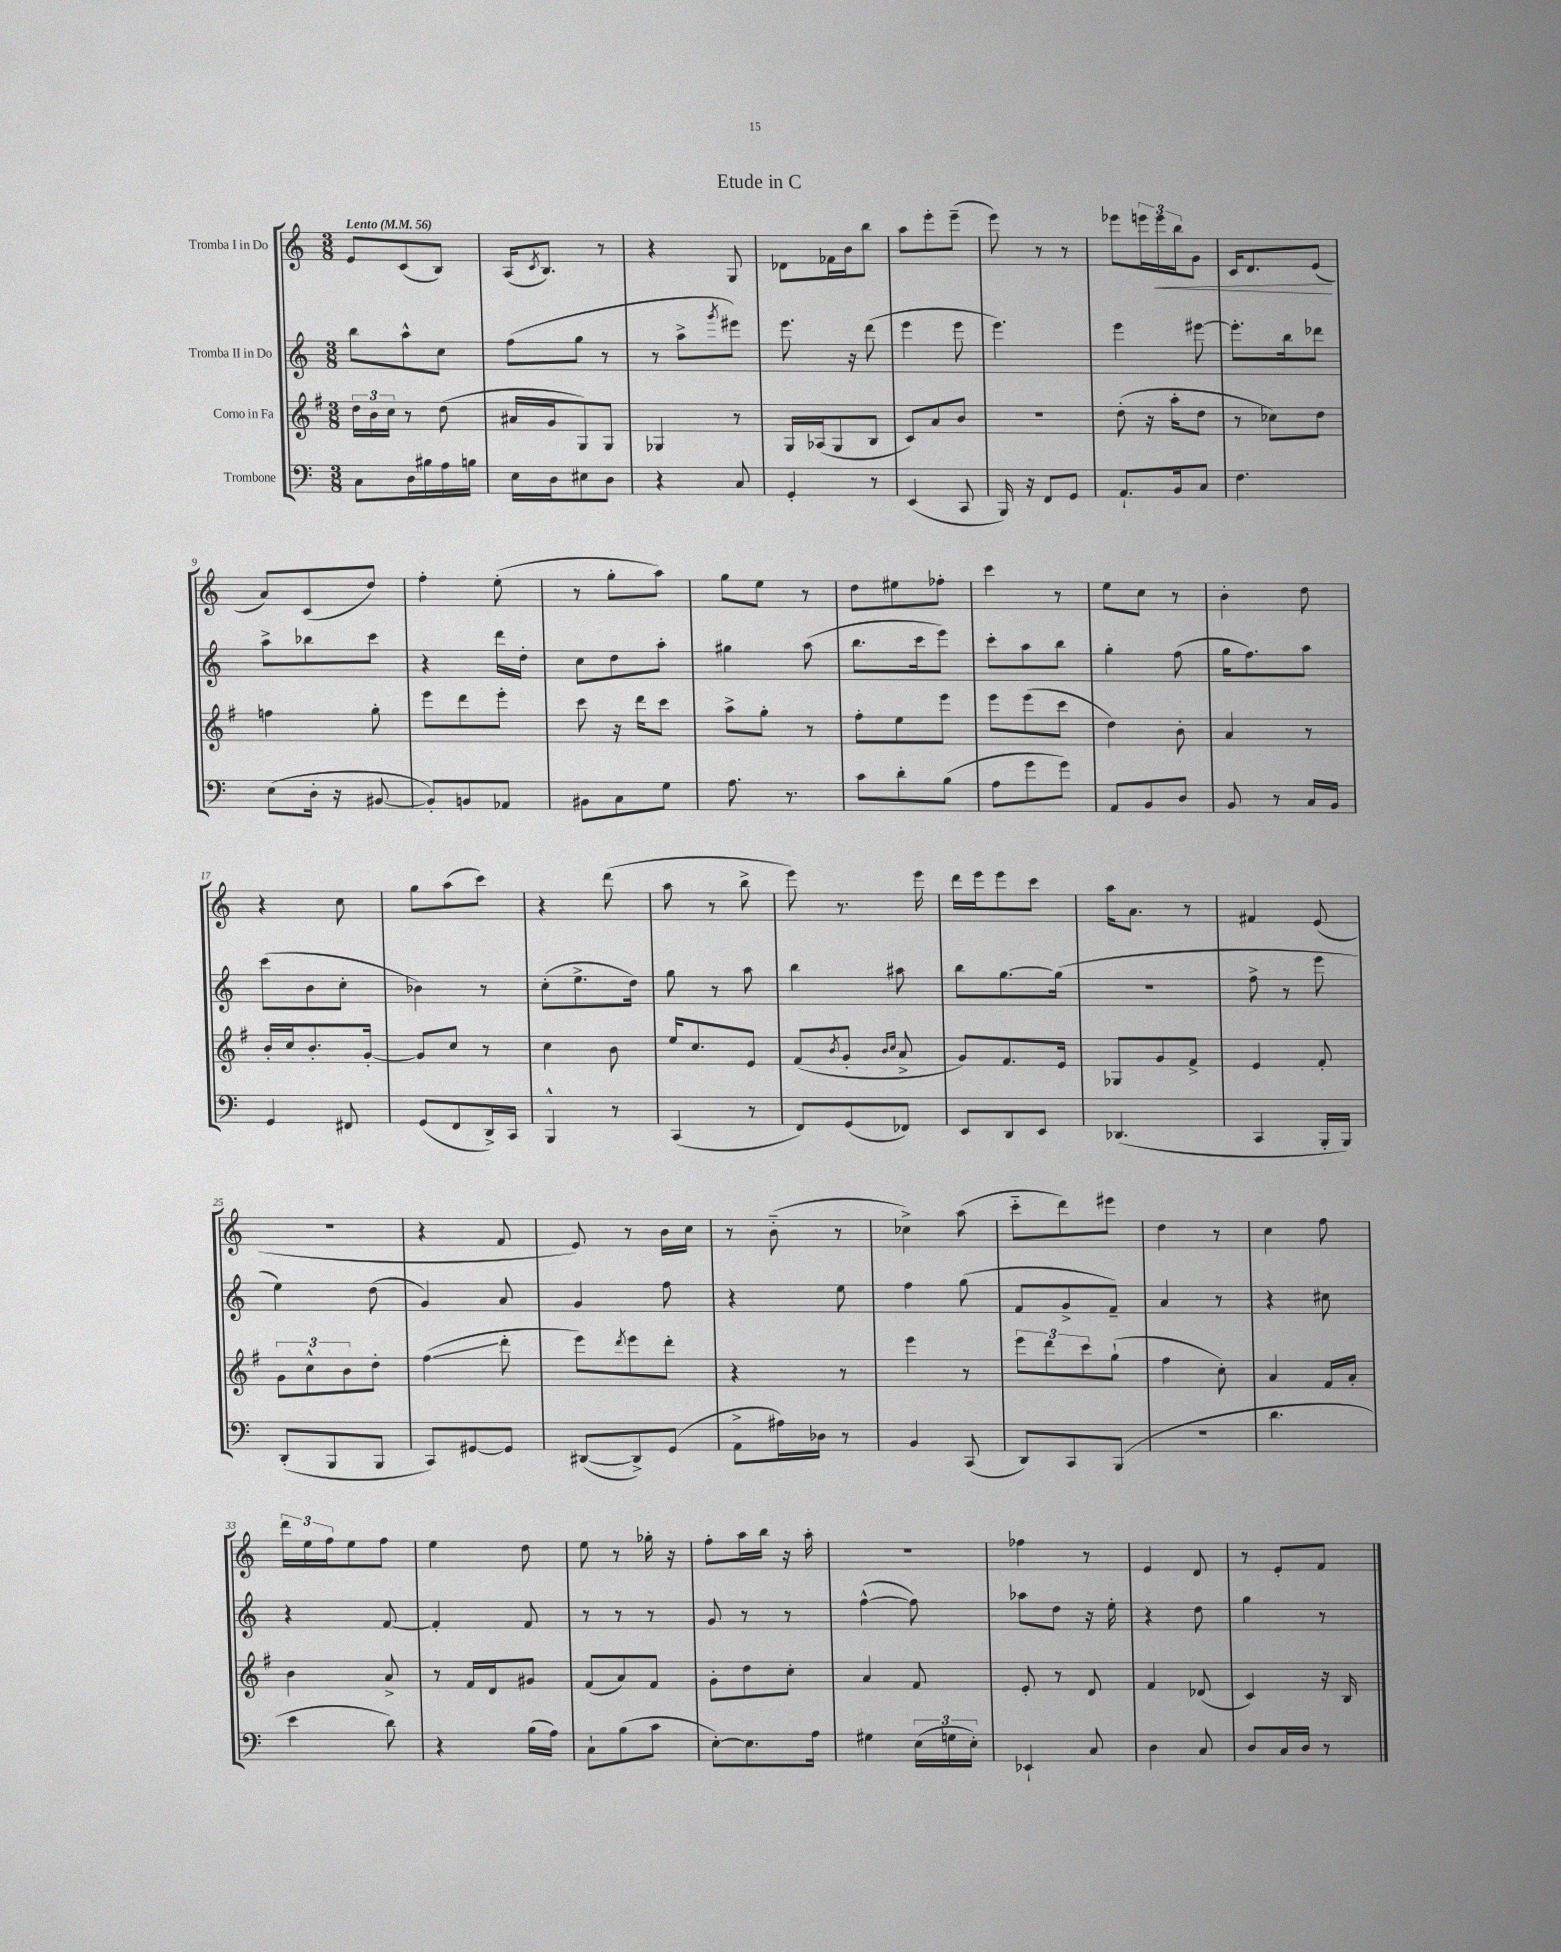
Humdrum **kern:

**kern	**kern	**kern	**kern
*staff4	*staff3	*staff2	*staff1
*clefF4	*clefG2	*clefG2	*clefG2
*k[]	*k[f#]	*k[]	*k[]
*M3/8	*M3/8	*M3/8	*M3/8
*MM56	*MM56	*MM56	*MM56
8C\L	24dd\LL	8bb\L	8e/L
.	24b\	.	.
.	24cc\JJ	.	.
16D\L	8r	8aa^^\	(8c/
16B#\	.	.	.
16A\	(8dd\	8cc\J	8B/J)
16B\JJ	.	.	.
=	=	=	=
16E\LL	16a#/LL	(8ff\L	(16A/LK
.	.	.	8qc/
16D\J	16g/J	.	8.B/J)
8E#\	8G/)	8gg\J	.
8D\J	8G/J	8r	8r
=	=	=	=
4r	4G-/	8r	4r
.	.	8aa^\L	.
.	.	8qggg/	.
8C/	8r	8eee#\J)	8G/
=	=	=	=
4GG'/	16G/LL	8.eee\	8d-\L
.	(16A-/J	.	.
.	8G/	.	16f-\L
.	.	16r	16b\J
8r	8B/J	(8ddd\	8bb\J
=	=	=	=
(4EE/	8c/L)	4eee\	8aa\L
.	8a/	.	8eee'\
8CC/	8b/J	8eee\	(8eee~\J
=	=	=	=
16BBB/)	4.r	4.eee\)	8eee\)
16r	.	.	.
8FF/L	.	.	8r
8GG/J	.	.	8r
=	=	=	=
8.AA`/L	(8dd'\	4eee\	8eee-\L
.	16r	.	24eee\L
.	.	.	24eee\
16BB/k	16aa'\LK	.	.
.	.	.	24bb\J
8C/J	8dd\J	[8eee#\	8g\J
=	=	=	=
4.F\	8r	8.eee#'\]L	16c/LK
.	.	.	8.d/
.	8cc-\L)	.	.
.	.	16bb\k	.
.	8dd\J	8ddd-\J	(8e/J
=	=	=	=
(8E\L	4ff\	8aa^\L	8a/L)
16D'\Jk	.	8bb-\	(8c/
16r	.	.	.
[8BB#/	8gg'\	8ccc\J	8dd/J)
=	=	=	=
8BB#'/]L)	8eee\L	4r	4ff'\
8BB/	8ddd\	.	.
8AA-/J	8eee'\J	16ddd\LL	(8ee'\
.	.	16dd'\JJ	.
=	=	=	=
8BB#\L	8ccc\	8cc\L	8r
8C\	16r	8dd\	8gg'\L
.	16ddd\LK	.	.
8G\J	8ccc\J	8aa'\J	8aa\J)
=	=	=	=
8.A\	8aa^\L	4gg#\	8gg\L
.	8gg'\J	.	8ee\J
8.r	.	.	.
.	8r	(8aa\	8r
=	=	=	=
8c\L	8ff#'\L	8.bb\L	8dd\L
8d'\	8ee\	.	8ee#\
.	.	16ccc\k	.
(8B\J	8eee\J	8eee\J)	8ff-'\J
=	=	=	=
8A\L	8eee\L	8ccc'\L	4ccc\
8g\	(8eee\	8aa\	.
8g\J)	8ccc\J	8bb\J	8r
=	=	=	=
8AA/L	4dd\)	4gg'\	8ee\L
8BB/	.	.	8cc\J
8D/J	8b'\	(8ff\	8r
=	=	=	=
8BB/	4a/	16gg\LK	4b'\
.	.	8.ff\)	.
8r	.	.	.
16C/LL	8r	8aa\J	8dd\
16BB/JJ	.	.	.
=	=	=	=
4GG/	16b'/LL	(8ccc\L	4r
.	16cc/J	.	.
.	8.b'/	8b\	.
8FF#/	.	8cc'\J	8cc\
.	[16g'/Jk	.	.
=	=	=	=
(8GG/L	8g/]L	4b-\)	8gg\L
8FF/	8cc/J	.	(8aa\
16DD^/L)	8r	8r	8ccc\J)
16CC/JJ	.	.	.
=	=	=	=
4BBB^^/	4cc\	(8cc'\L	4r
.	.	8.ee^\	.
8r	8b\	.	(8ddd\
.	.	16dd\Jk)	.
=	=	=	=
(4CC/	16ee/LK	8gg\	8aa\
.	8.cc/	.	.
.	.	8r	8r
8r	8e/J	8aa\	8bb^\
=	=	=	=
8FF/L)	(8f#/L	4bb\	8eee\)
.	8qb/	.	.
(8GG/	8g'/J	.	8.r
.	16qqb/LL	.	.
.	16qqcc/JJ	.	.
8FF-/J)	8a^/	8aa#\	.
.	.	.	16eee\
=	=	=	=
8EE/L	8g/L)	8bb\L	16ddd\LL
.	.	.	16eee\J
8DD/	8.f#/	[8.gg\	8eee\
8EE/J	.	.	8ccc\J
.	16e/Jk	(16gg\]Jk	.
=	=	=	=
(4.DD-/	8G-/L	4.r	16aa\LK
.	.	.	8.a\J
.	8g/	.	.
.	8f#^/J	.	8r
=	=	=	=
4CC/	4e/	8ff^\	4f#/
.	.	8r	.
16BBB'/LL	8f#'/	8eee\	(8e/
16BBB/JJ)	.	.	.
=	=	=	=
(8DD'/L	12g\L	4ee\)	4.r
.	12cc^^\	.	.
8BBB/	.	.	.
.	12b\	.	.
8BBB/J	8dd'\J	(8dd\	.
=	=	=	=
8CC/L)	(4ff#\	4g/)	4r
[8GG#/	.	.	.
8GG#/]J	8ddd'\	8a/	8f/
=	=	=	=
([8DD#/L	8eee\L)	4g/	8e/)
.	8qddd/	.	.
8DD#^/])	8eee\	.	8r
(8GG/J	8ddd'\J	8ff\	16b\LL
.	.	.	16cc\JJ
=	=	=	=
8AA^\L	4r	4r	8r
16A#\L)	.	.	(8b'~\
16D-\JJ	.	.	.
8r	8r	8ee\	8r
=	=	=	=
4BB/	4eee\	4ff\	4cc-^\)
(8CC/	8r	(8gg\	(8aa\
=	=	=	=
8DD/L)	12eee\L	8f/L	8ccc'~\L
.	12ddd\	.	.
8CC/	.	8g^/	8ddd\)
.	12ccc\	.	.
(8BBB/J	(8gg`\J	8f~/J)	8eee#\J
=	=	=	=
4.r	4ff#\	4a/	4dd\
.	8cc'\)	8r	8r
=	=	=	=
4.d\	4a/	4r	4cc\
.	16f#/LL	8cc#\	8ff\
.	16a'/JJ	.	.
=	=	=	=
4e\	4b\	4r	24ddd\LL
.	.	.	24ee\
.	.	.	24ff\J
.	.	.	8ee\
8d\)	8a^/	[8f/	8ff\J
=	=	=	=
4r	8r	4f'/]	4ee\
.	16f#/LL	.	.
.	16d/J	.	.
(16B\LL	8g#/J	8f/	8dd\
16A\JJ)	.	.	.
=	=	=	=
8C`\L	(8f#/L	8r	8ee\
(8B\	8a/)	8r	8r
8c\J	8f#/J	8r	16gg-'\
.	.	.	16r
=	=	=	=
[8E'\L)	8g'\L	8g/	8ff'\L
8.E\]	8dd\	8r	16aa\L
.	.	.	16bb\JJ
.	8cc'\J	8r	16r
16A\Jk	.	.	16aa'\
=	=	=	=
4G#\	4a/	([4ff^^\	4.r
(24E\LL	8f#/	8ff\])	.
24G\	.	.	.
24E'\JJ)	.	.	.
=	=	=	=
4EE-`/	8e'/	8aa-\L	4ff-\
.	8r	8dd\J	.
8C/	8d/	16r	8r
.	.	16ee'\	.
=	=	=	=
4D\	4f#/	4r	4e/
8C/	(8d-/	8dd\	8d/
=	=	=	=
8D/L	4c/)	4gg\	8r
16C/L	.	.	8e'/L
16D/JJ	.	.	.
8r	16r	8r	8f/J
.	16B/	.	.
==	==	==	==
*-	*-	*-	*-
